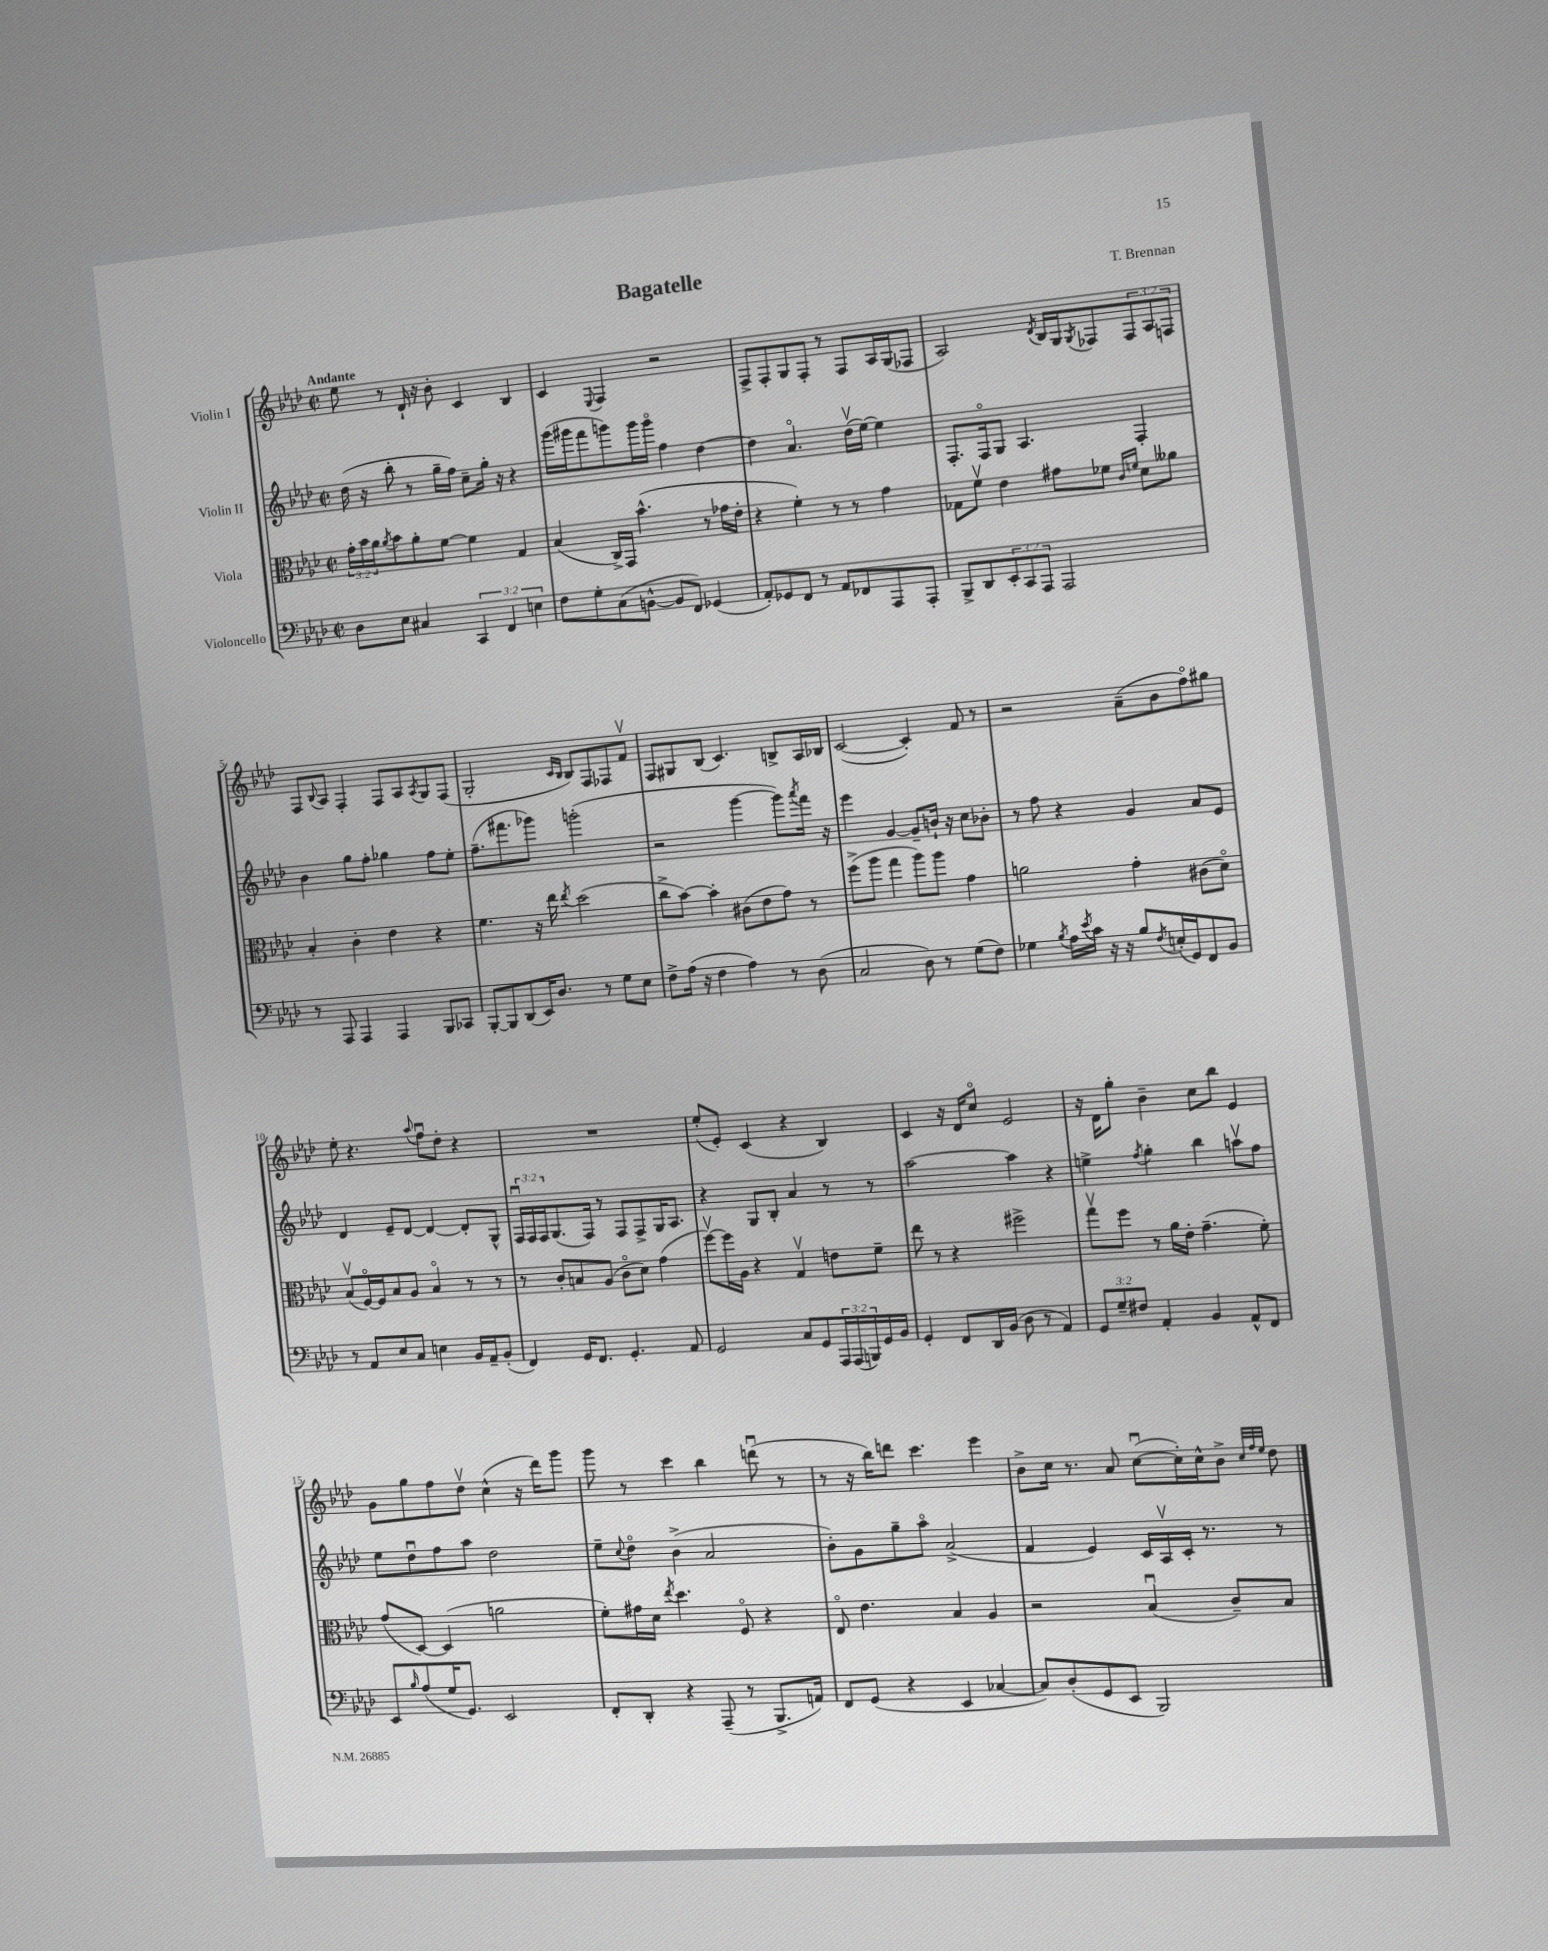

**kern	**kern	**kern	**kern
*staff4	*staff3	*staff2	*staff1
*clefF4	*clefC3	*clefG2	*clefG2
*k[b-e-a-d-]	*k[b-e-a-d-]	*k[b-e-a-d-]	*k[b-e-a-d-]
*M2/2	*M2/2	*M2/2	*M2/2
*met(c|)	*met(c|)	*met(c|)	*met(c|)
8D-	24g'	(16dd-	8ee-
.	24b-	.	.
.	.	16r	.
.	24a-	.	.
.	8qa-	.	.
8E-	8b-	8bb-'	8r
4C#	8a-'	8r	16d-`
.	.	.	16r
.	[8f	16gg~	8b-'
.	.	16ff)	.
6CC	4f]	8cc~	4c
.	.	16gg'	.
6FF	.	.	.
.	.	16r	.
.	4G	4r	4B-
6E	.	.	.
=	=	=	=
8F	(4B-	(16ggg	4c
.	.	16ggg#	.
8G'	.	8fff	.
.	.	.	8qqE-
(8C	16C^)	8ggg)	4F
.	16GG	.	.
[8BB^^	(4.b-^^	16ggg	.
.	.	16gggo	.
8BB]	.	4ff	2r
8FF)	.	.	.
(4GG-	8r	[4dd-	.
.	16g-	.	.
.	16e-'	.	.
=	=	=	=
8AA-')	4r	4dd-]	8F^
8GG-	.	.	8F'
8FF	4f')	4.a-o	8G
8r	.	.	8F'
8AA-	8r	.	8r
8FF-	8r	(16dd-v	8F
.	.	[16ee-)	.
8AAA-	4g	4ee-]	16A-
.	.	.	(16G
8AAA-'	.	.	8F-
=	=	=	=
8BBB-^	8G-	8.F'	2A-)
8DD-	8fv	.	.
.	.	16Fo	.
12EE-'	4e-	8G	.
12CC	.	.	.
.	.	4.A-	.
12AAA-	.	.	.
.	.	.	8qd-
2AAA-	8g#	.	16B-
.	.	.	16G
.	.	.	8qG
.	8f-	.	8F-
.	16qqc	.	.
.	16qqf	.	.
.	8d-	4F'	12F-
.	.	.	12A-
.	8a--	.	.
.	.	.	12F
=	=	=	=
8r	4B-'	4b-	8F
.	.	.	8qqB-
8AAA-	.	.	8A-
4AAA-	4c'	8gg	4F'
.	.	8ff'	.
4AAA-	4e-	4gg-	8F
.	.	.	8A-
.	.	.	8qA-
8BBB-	4r	8ff	8G
8CC-	.	8ee-'	(8F
=	=	=	=
[8BBB-'	4.f	(8.ff~	2G'
8BBB-]	.	.	.
.	.	8.fff#	.
(8DD-	.	.	.
16EE-)	16r	8ggg-)	.
8.D-	16ee-	.	.
.	.	.	16qqc
.	8qee-	.	16qqB-
.	(2dd-	(2ggg'	8B-)
8r	.	.	8F
8G	.	.	8F-
8E-	.	.	8fv
=	=	=	=
8F^	8cc^	2r	8F
(16A-	[8b-)	.	8G#
16r	.	.	.
4F	4b-']	.	(8B-
.	.	.	4.c)
4A-)	(8c#	[4ggg	.
.	8e-	.	.
8r	8g)	8ggg])	8B^
.	.	8qaaa-	.
(8D-	8r	16fff	16A-
.	.	16r	16B-
=	=	=	=
2C	(8ff^	4eee-	([2c
.	8aa-	.	.
.	4gg	[4g	.
8D-)	8aa-)	8g~]	4c'])
8r	8aa-	16b`	.
.	.	16r	.
(8G	4g	8cc	8f
8F)	.	8b-'	8r
=	=	=	=
4G-	2a	8r	2r
.	.	8ff	.
8qB-	.	.	.
16A-	.	4r	.
8qe-	.	.	.
16c	.	.	.
16r	.	.	.
16r	.	.	.
8B-	4g'	4g	(8a-~
8qF	.	.	.
(16E'	.	.	8b-
16GG)	.	.	.
8FF	(8c#	8a-	8ffo)
8BB-	8d-o)	8e-	8gg#
=	=	=	=
8r	(8B-v	4d-	8ee-'
8AA-	[16Fo)	.	4.r
.	16F]	.	.
8E-	8B-	8e-~	.
8C	8A-	[8d-	.
.	.	.	8qqaa-
4E	4B-o	4d-_	8ffu
.	.	.	8dd-'
16BB-	8r	8d-']	4r
16AA-~	.	.	.
(8BB-'	8r	8G^^	.
=	=	=	=
4FF)	8r	24Fu	1r
.	.	24F	.
.	.	24F	.
.	8c'	(8.G	.
16GG	8B	.	.
8.FF	.	16F)	.
.	(8A-	8r	.
4.GG'	8co	8F	.
.	8d-)	8F^	.
.	(4g	16G	.
.	.	8.A-	.
8AA-	.	.	.
=	=	=	=
2GG	[8ffv)	4r	(8ee-'
.	16ff]	.	8e-')
.	16A-	.	.
.	4r	8G	(4c
.	.	8B-'	.
8C	4Gv	4a-	4r
8GG	.	.	.
24AAA-	8e	8r	4B-)
(24AAA-	.	.	.
24BBB)	.	.	.
16GG	8f~	8r	.
16BB-	.	.	.
=	=	=	=
4GG'	8ee-	[2aa-	4c
.	8r	.	.
8FF	4r	.	16r
.	.	.	16d-
16DD-	.	.	8cco
(16BB-	.	.	.
8D-	2ff#^	4aa-]	2e-
8r	.	.	.
4AA-)	.	4r	.
=	=	=	=
12GG	8ggv	4ee^	16r
.	.	.	16d-
12G~	.	.	.
.	8ff	.	8gg'
12F#	.	.	.
.	.	8qff	.
4AA-'	8r	4gg'	4b-~
.	16a-	.	.
.	16e-'	.	.
4BB-	(4.g~	4bb-	8cc
.	.	.	8bb-
8AA-^^	.	8aav	4e-
8FF	8f')	8ff	.
=	=	=	=
8EE-	(8g	8ee-	8g
16qqB-	.	.	.
(8A-	[8D-)	8dd-u	8gg
16G	(4D-]	8ff	8ff
8.GG)	.	.	.
.	.	8aa-	8dd-v
2EE-	2a	2dd-	(4cc^^
.	.	.	16r
.	.	.	16ddd-)
.	.	.	8ggg
=	=	=	=
8FF'	8f')	8ee-~	8ggg
.	.	8qqcc	.
8DD-'	16g#	8dd-o	8r
.	16d-	.	.
.	8qee-	.	.
4r	4.dd-	(4b-^	4ccc
(8AAA-~	.	2a-	4bb-
8r	8Fo	.	.
8.BBB-^	4r	.	(8dddu
.	.	.	8r
16AA)	.	.	.
=	=	=	=
8FF	8E-o	8b-')	8r
(8GG	4.e-	8g	16r
.	.	.	16bb-)
4r	.	8gg~	8ddd
.	.	8aa-o	4.ccc
4EE-	4B-	(2a-^	.
[4C-	4A-	.	4eee-
=	=	=	=
8C-])	2r	4f	8b-^
(8D-'	.	.	16cc
.	.	.	8.r
8GG	.	4e-)	.
8EE-	.	.	8a-
2BBB-)	(4B-u	16c	([8ccu
.	.	16A-v	.
.	.	16c'	16cc'])
.	.	8.r	16cc^^
.	8c~)	.	8b-^
.	.	.	32qqcc
.	.	.	32qqff
.	.	.	32qqee-
.	8B-	8r	8dd-
==	==	==	==
*-	*-	*-	*-
